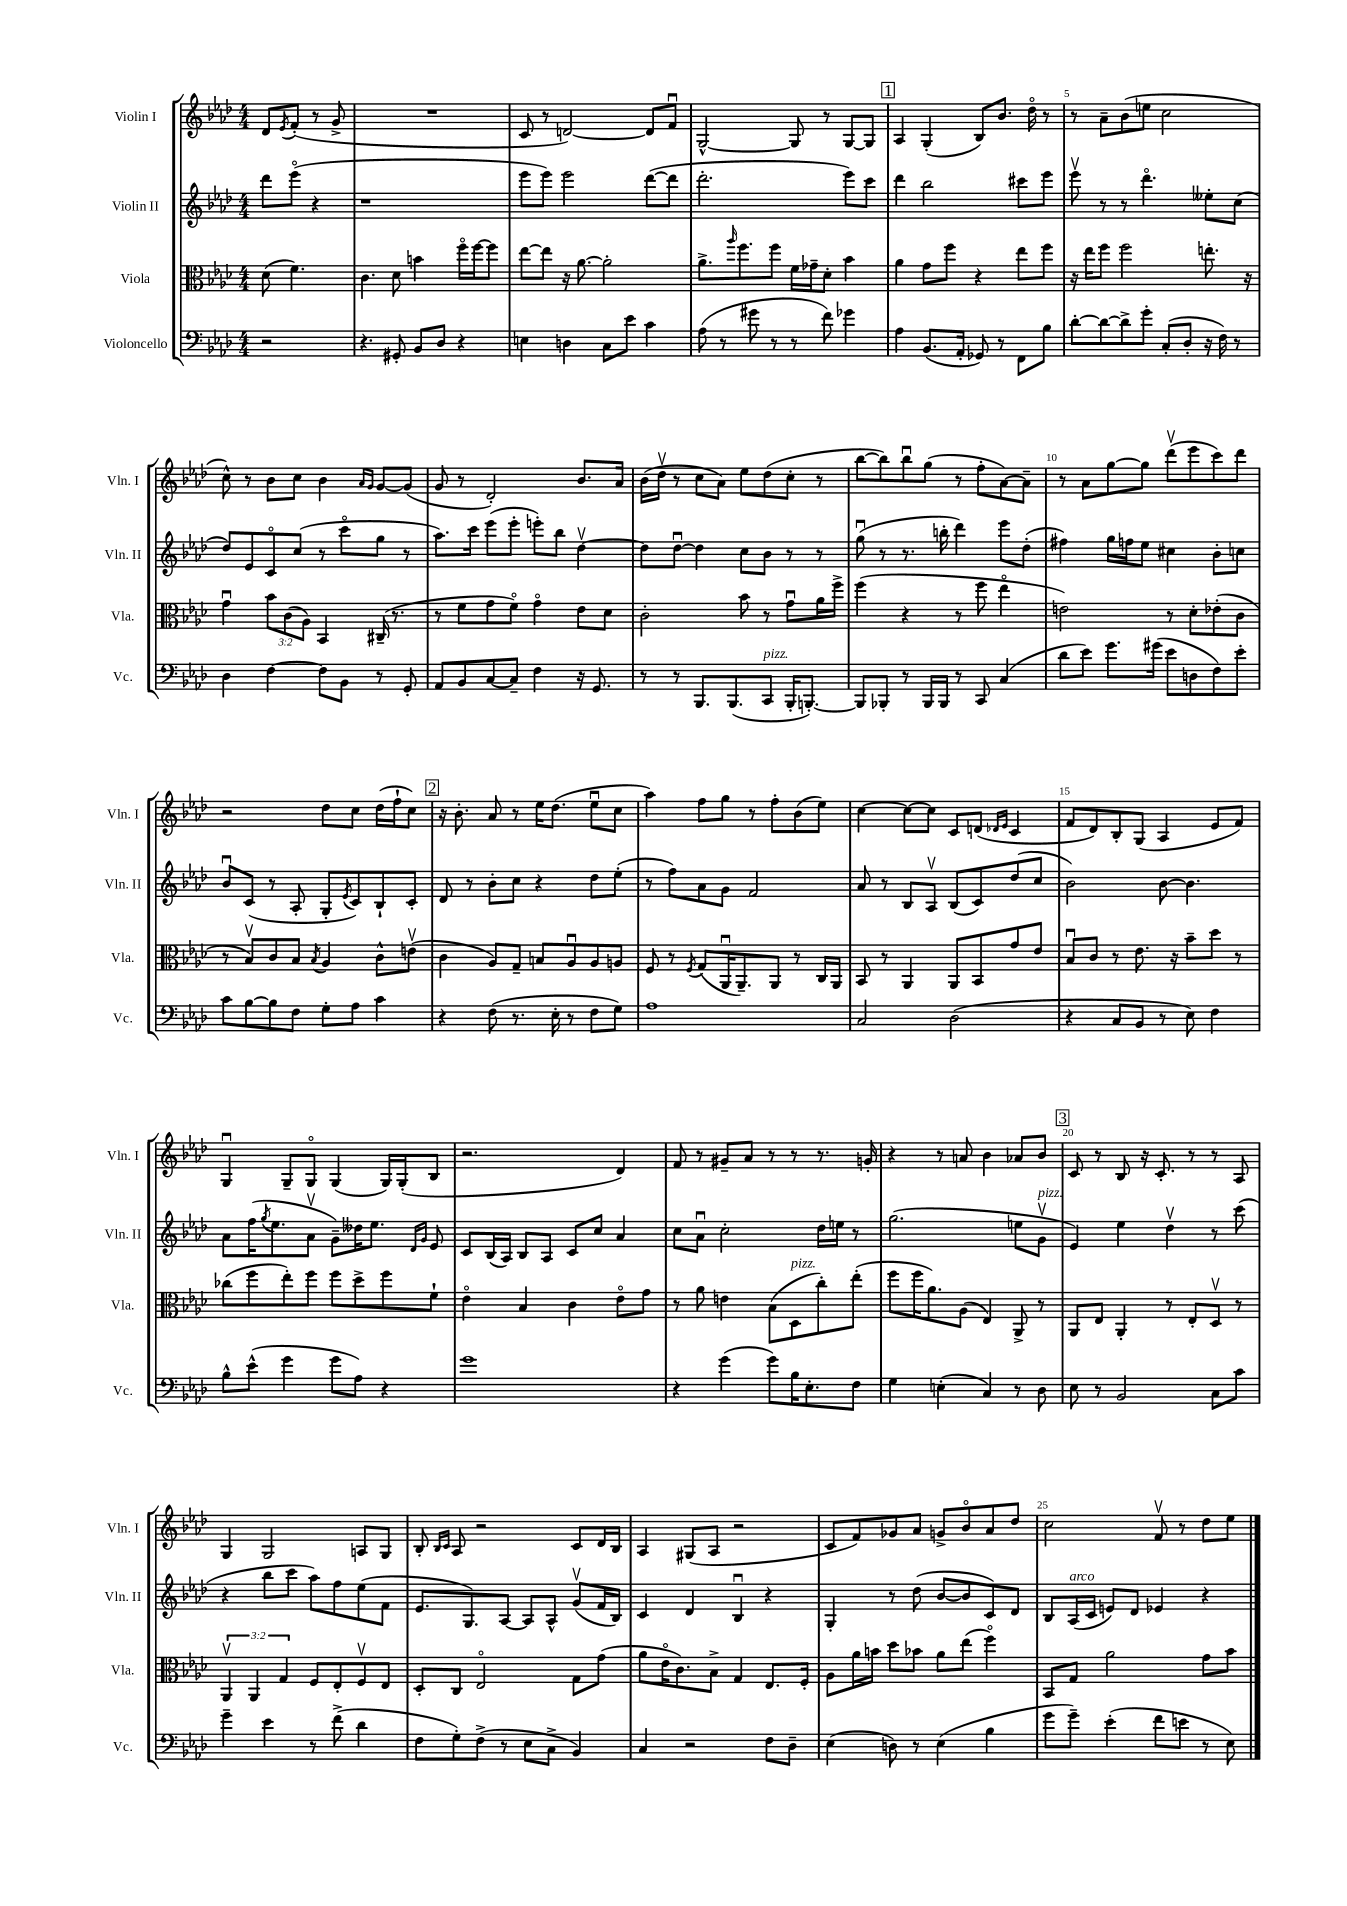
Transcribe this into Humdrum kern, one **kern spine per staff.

**kern	**kern	**kern	**kern
*part4	*part3	*part2	*part1
*staff4	*staff3	*staff2	*staff1
*I"Violoncello	*I"Viola	*I"Violin II	*I"Violin I
*I'Vc.	*I'Vla.	*I'Vln. II	*I'Vln. I
*clefF4	*clefC3	*clefG2	*clefG2
*k[b-e-a-d-]	*k[b-e-a-d-]	*k[b-e-a-d-]	*k[b-e-a-d-]
*M4/4	*M4/4	*M4/4	*M4/4
=	=	=	=
2r	(8d-\	8ddd-\L	8d-/L
.	.	.	8qe-/
.	4.f\)	(8eee-\J	(8f'/J
.	.	4r	8r
.	.	.	8g^/
=1	=1	=1	=1
4.r	4.c\	1r	1r
8GG#X'/	8d-\	.	.
8BB-/L	4bn\	.	.
8D-/J	.	.	.
4r	16ff\LL	.	.
.	[16ff\J	.	.
.	8ff\J]	.	.
=2	=2	=2	=2
4En\	[8ee-\L	8eee-\L	8c/
.	8ee-\J]	8eee-\J)	8r
4Dn\	16r	2eee-\	[2dn/)
.	[8.a-\	.	.
8C\L	2a-'\]	.	.
8e-\J	.	.	.
4c\	.	([8ddd-\L	8d/L]
.	.	8ddd-\J]	8fu/J
=3	=3	=3	=3
(8A-\	8.a-^\L	2.ddd-'\	[2G^^/
8r	.	.	.
.	16qqaa-/	.	.
.	8.ff\	.	.
8g#X\	.	.	.
8r	8ff\J	.	.
8r	16f\LL	.	8G/]
.	16g-X~\J	.	.
8f\)	8d-'\J	.	8r
4g-X\	4b-\	8eee-\L)	[8G/L
.	.	8ccc\J	8G/J]
!!LO:REH:place=s1:t=1
=4	=4	=4	=4
4A-\	4a-\	4ddd-\	4A-/
(8.BB-/L	8g\L	2bb-\	(4G'/
.	8ff\J	.	.
16AA-'/Jk	.	.	.
8GG-X/)	4r	.	8B-/L)
8r	.	.	8.b-/J
8FF\L	8ee-\L	8ccc#X\L	.
.	.	.	16dd-\
8B-\J	8ff\J	8eee-\J	8r
=5	=5	=5	=5
[8d-'\L	16r	8eee-v\	8r
.	16ee-\KL	.	.
8d-\_	8ff\J	8r	8a-~\L
8d-^\]	2ff\	8r	(8b-\
8g'\J	.	4.ddd-\	8een\J
(8C'/L	.	.	2cc\
8D-'/J	.	.	.
16r	8.een'\	8ee--X'\L	.
16F\)	.	.	.
8r	.	(8cc\J	.
.	16r	.	.
!!LO:LB:g=z
=6	=6	=6	=6
4D-\	4gu\	8dd-/L)	8cc^^\)
.	.	8e-/	8r
[4F\	12b-\L	8c/	8b-\L
.	(12c\	.	.
.	.	(8cc/J	8cc\J
.	12A-\J)	.	.
8F\L]	4BB-/	8r	4b-\
8BB-\J	.	8ccc\L	.
.	.	.	16qqa-/LL
.	.	.	16qqg/JJ
8r	(16C#X~/	8gg\J	[8g/L
.	8.r	.	.
8GG'/	.	8r	(8g/J]
=7	=7	=7	=7
8AA-/L	8r	8.aa-\L)	8g/
8BB-/	8f\L	.	8r
.	.	16ccc\Jk	.
[8C/	8g\	(8eee-\L	2d-'/)
8C~/J]	8f\J)	8eee-'\J	.
4F\	4g\	8eeen'\L)	.
.	.	8bb-\J	.
16r	8e-\L	[4dd-v\	8.b-/L
8.GG/	.	.	.
.	8d-\J	.	.
.	.	.	16a-/Jk
=8	=8	=8	=8
8r	2c'\	8dd-\L]	(16b-\LL
.	.	.	16dd-v\JJ
8r	.	[8dd-u\J	8r
8.BBB-/L	.	4dd-\]	8cc\L
.	.	.	8a-\J)
(8.BBB-/	.	.	.
.	8b-\	8cc\L	8ee-\L
!LO:TX:a:i:t=pizz.	!	!	!
8CC/J	8r	8b-\J	(8dd-\
16BBB-'/KL	8gu\L	8r	8cc'\J
[8.BBBn'/J)	.	.	.
.	16a-\L	8r	8r
.	16ff^\JJ	.	.
=9	=9	=9	=9
8BBB/L]	(4ff\	(8ggu\	[8bb-\L
8BBB-X'/J	.	8r	8bb-\])
8r	4r	8.r	8bb-u\
16BBB-/LL	.	.	(8gg\J
16BBB-/JJ	.	16bbn'\	.
8r	8r	4ddd-\)	8r
8CC/	8ff\	.	8ff'\L
(4C/	4ee-\	8eee-\L	[8a-\)
.	.	(8dd-'\J	8a-~\J]
=10	=10	=10	=10
8d-\L	2en\)	4ff#X\)	8r
8e-\J)	.	.	8a-\L
8.g\L	.	16gg\LL	[8gg\
.	.	16ffn\J	.
.	.	8ee-\J	8gg\J]
(16g#X\Jk	.	.	.
8e-\L	8r	4cc#X\	(8ddd-v\L
8Dn\	8d-'\L	.	8eee-\
8F\)	(8e-X'\	8b-'\L	8ccc\)
8e-'\J	8c\J	8ccn\J	8ddd-\J
!!LO:LB:g=z
=11	=11	=11	=11
8c\L	8r	8b-u/L	2r
[8B-\	8B-v/L)	(8c/J	.
8B-\]	8c/	8r	.
8F\J	8B-/J	8A-'/	.
.	8qB-/	.	.
8G'\L	4A-/	8G'/L	8dd-\L
.	.	8qe-/	.
8A-\J	.	8c/)	8cc\J
4c\	8c^^\L	8B-`/	(16dd-\LL
.	.	.	16ff`\J
.	(8env\J	8c'/J	8cc\J)
!!LO:REH:place=s1:t=2
=12	=12	=12	=12
4r	4c\	8d-/	16r
.	.	.	8.b-'\
.	.	8r	.
(8F\	8A-/L)	8b-'\L	8a-/
8.r	8G~/J	8cc\J	8r
.	8Bn/L	4r	16ee-\KL
16E-'\	.	.	(8.dd-\J
8r	8A-u/	.	.
8F\L	8A-/	8dd-\L	8ee-u\L
8G\J)	8An/J	(8ee-'\J	8cc\J
=13	=13	=13	=13
1A-	8F/	8r	4aa-\)
.	8r	8ff\L)	.
.	8qF/	.	.
.	(8G/L	8a-\	8ff\L
.	16AA-u/K	8g\J	8gg\J
.	8.AA-~/)	.	.
.	.	2f/	8r
.	8AA-/J	.	8ff'\L
.	8r	.	(8b-\
.	16C/LL	.	8ee-\J)
.	16AA-/JJ	.	.
=14	=14	=14	=14
2C/	8BB-/	8a-/	[4cc\
.	8r	8r	.
.	4AA-/	8B-/L	8cc\L_
.	.	8A-v/J	8cc\J]
(2D-\	8AA-/L	(8B-/L	8c/L
.	8BB-/	8c/)	(8dn/J
.	.	.	16qqd-X/LL
.	.	.	16qqe-/JJ
.	8g/	(8dd-/	4c/
.	8e-/J	8cc/J	.
=15	=15	=15	=15
4r	8B-u/L	2b-\)	8f/L
.	8c/J	.	8d-/)
8C/L	8r	.	8B-'/
8BB-/J	8.e-\	.	(8G/J
8r	.	[8b-\	4A-/
.	16r	.	.
8E-\)	8b-~\L	4.b-\]	.
4F\	8dd-\J	.	8e-/L
.	8r	.	8f/J)
!!LO:LB:g=z
=16	=16	=16	=16
8B-^^\L	(8cc-X\L	8a-\L	4Gu/
(8e-^^\J	8ff\	(16ff\K	.
.	.	8qgg/	.
.	.	8.ee-\	.
4g\	8ee-'\)	.	8G~/L
.	8ff\J	8a-v\J	8G/J
8g\L	8ff\L	8g~\L)	(4G/
8A-\J)	8dd-^\	16dd--X\K	.
.	.	8.ee-\J	.
4r	8ff\	.	16G/LL)
.	.	.	(16G'/J
.	.	16qqd-/LL	.
.	.	16qqg/JJ	.
.	8f`\J	8e-/	8B-/J
=17	=17	=17	=17
1g	4e-\	8c/L	2.r
.	.	(16B-/L	.
.	.	16A-/JJ)	.
.	4B-/	8B-/L	.
.	.	8A-/J	.
.	4c\	8c/L	.
.	.	8cc/J	.
.	8e-\L	4a-/	4d-/)
.	8g\J	.	.
=18	=18	=18	=18
4r	8r	8cc\L	8f/
.	8a-\	8a-u\J	8r
(4g\	4en\	2cc'\	8g#X~/L
.	.	.	8a-/J
8g\L)	(8B-\L	.	8r
!	!LO:TX:a:i:t=pizz.	!	!
16B-\K	8D-\	.	8r
8.E-'\	.	.	.
.	8cc'\)	16dd-\LL	8.r
.	.	16een\JJ	.
8F\J	(8ee-'\J	8r	.
.	.	.	16gn'/
=19	=19	=19	=19
4G\	8ff\L	(2.gg\	4r
.	16ff\K	.	.
.	8.a-\)	.	.
(4En'\	.	.	8r
.	(8A-\J	.	8an/
4C/)	4E-/)	.	4b-\
8r	8AA-^/	8een\L	8a-X/L
!	!	!LO:TX:a:i:t=pizz.	!
8D-\	8r	8gv\J	8b-/J
!!LO:REH:place=s1:t=3
=20	=20	=20	=20
8E-\	8AA-/L	4e-/)	8c/
8r	8E-/J	.	8r
2BB-/	4AA-'/	4ee-\	8B-/
.	.	.	16r
.	.	.	8.c'/
.	8r	4dd-v\	.
.	8E-'/L	.	8r
8C\L	8D-v/J	8r	8r
8c\J	8r	(8ccc\	8A-/
!!LO:LB:g=z
=21	=21	=21	=21
4g~\	6AA-v/	4r	4G/
.	6AA-/	.	.
4e-\	.	8bb-\L	2G/
.	6G/	.	.
.	.	8ccc\J	.
8r	8F/L	8aa-\L)	.
(8f^\	8E-'/	8ff\	.
4d-\	8Fv/	(8ee-\	8An/L
.	8E-/J	8f\J	8G/J
=22	=22	=22	=22
8F\L	8D-'/L	8.e-/L	8B-'/
.	.	.	16qqB-/LL
.	.	.	16qqc/JJ
8G'\)	8C/J	.	8A-/
.	.	8.G/)	.
(8F^\J	2E-/	.	2r
8r	.	[8A-/J	.
8E-\L	.	8A-/L]	.
8C^\J	.	8A-^^/J	.
4BB-/)	8G\L	(8gv/L	8c/L
.	(8g\J	16f/L	16d-/L
.	.	16B-/JJ)	16B-/JJ
=23	=23	=23	=23
4C/	8a-\L	4c/	4A-/
.	16e-\K	.	.
.	8.c\)	.	.
2r	.	4d-/	(8G#X/L
.	8B-^\J	.	8A-/J
.	4G/	4B-u/	2r
8F\L	8.E-/L	4r	.
8D-~\J	.	.	.
.	16F'/Jk	.	.
=24	=24	=24	=24
(4E-\	8A-\L	4G'/	8c/L
.	16a-\L	.	8f/)
.	16bn\JJ	.	.
8Dn\)	8dd-\L	8r	8g-X/
8r	8b-X\J	(8dd-\	8a-/J
(4E-\	8a-\L	[8b-/L	8gn^/L
.	(8ee-\J	8b-/]	8b-/
4B-\	4ff\)	8c/)	8a-/
.	.	8d-/J	8dd-/J
=25	=25	=25	=25
8g\L	8BB-/L	8B-/L	2cc\
!	!	!LO:TX:a:i:t=arco	!
8g~\J)	8G/J	(16A-/L	.
.	.	16c/JJ	.
(4e-'\	2a-\	8en/L)	.
.	.	8d-/J	.
8f\L	.	4e-X/	8fv/
8en\J	.	.	8r
8r	8g\L	4r	8dd-\L
8E-\)	8b-\J	.	8ee-\J
==	==	==	==
*-	*-	*-	*-
